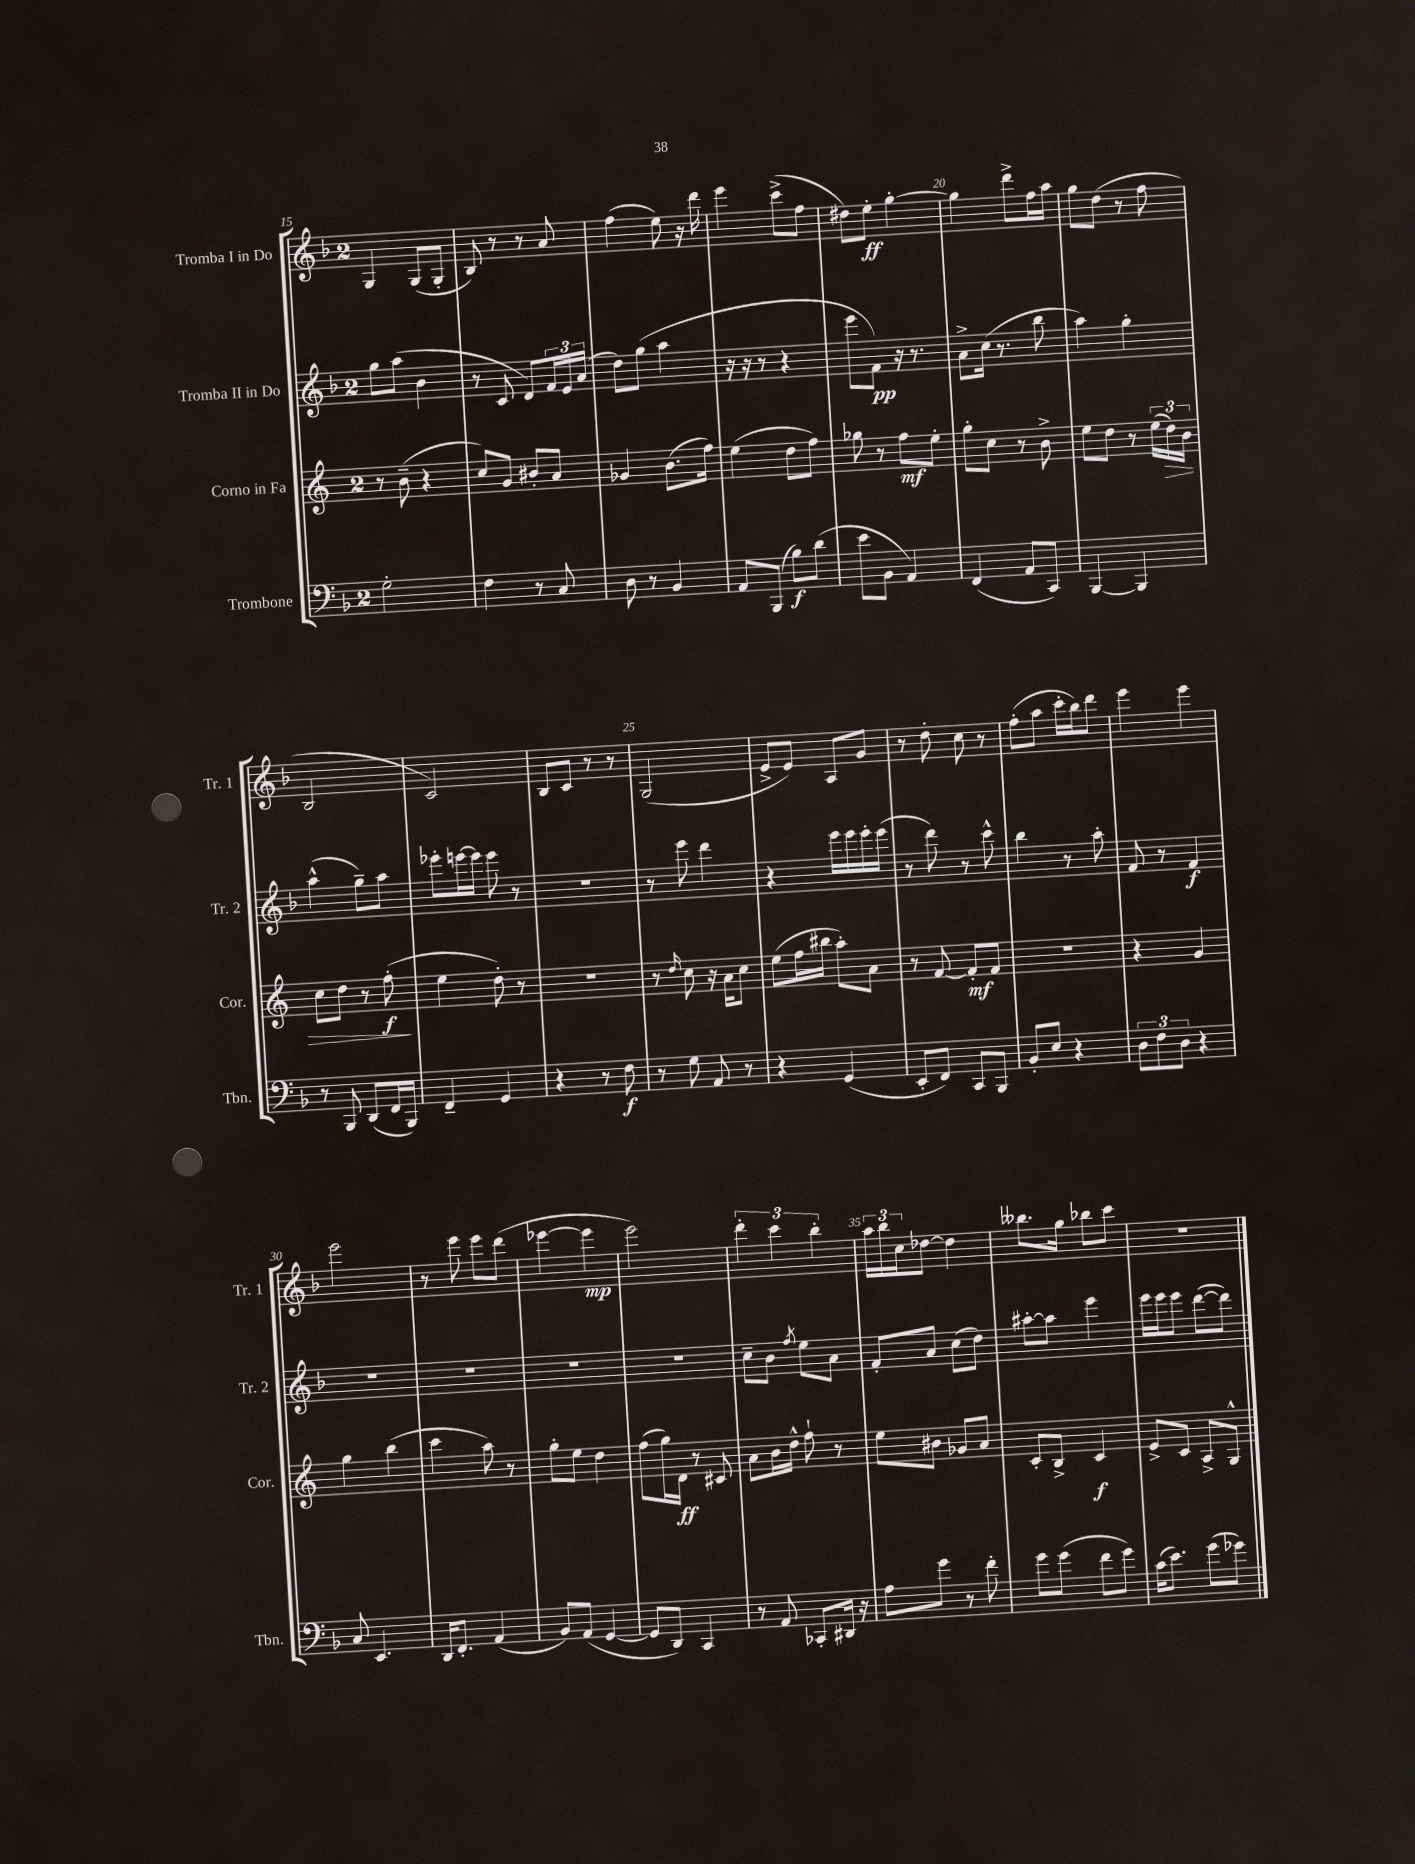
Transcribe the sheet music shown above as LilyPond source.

<<
\new StaffGroup <<
\new Staff = "s0" \with { instrumentName = "Tromba I in Do" shortInstrumentName = "Tr. 1" } {
    \clef treble \key f \major \once \override Staff.TimeSignature.style = #'single-digit \time 2/4
    g4 g8( g8-. |
    bes8) r8 r8 a'8 |
    f''4( e''8) r16 d'''16 |
    e'''4 c'''8->( f''8 |
    dis''8) e''8-.\ff g''4~-. |
    g''4 d'''8-> f''16 a''16 |
    g''8 d''8( r8 f''8 |
    bes2 |
    c'2) |
    bes8 c'8 r8 r8 |
    g2( |
    e'8-> e'8) a8 g'8 |
    r8 d''8-. c''8 r8 |
    f''8-.( a''8 c'''16-. bes''16) d'''8 |
    e'''4 e'''4 |
    e'''2 |
    r8 e'''8 e'''8 d'''8( |
    ees'''4~ ees'''4\mp |
    e'''2) |
    \tuplet 3/2 { d'''4-. c'''4 bes''4-. } |
    \tuplet 3/2 { a''16 bes''16 c''16 } des''8~ des''4 |
    beses''8. g''16 bes''8 c'''8 |
    R2 \bar "|." |
}
\new Staff = "s1" \with { instrumentName = "Tromba II in Do" shortInstrumentName = "Tr. 2" } {
    \clef treble \key f \major \once \override Staff.TimeSignature.style = #'single-digit \time 2/4
    g''8 a''8( bes'4 |
    r8 c'8 d'8) \tuplet 3/2 { f'16 e'16 a'16( } |
    d''8) g''8( a''4 |
    r16 r16 r8 r4 |
    e'''8 f'8\pp) r16 r8. |
    a'8-> c''16( r8. bes''8 |
    a''4) g''4-. |
    a''4-^( g''8--) a''8 |
    ees'''8-. e'''16~ e'''16 e'''8 r8 |
    R2 |
    r8 e'''8 d'''4 |
    r4 e'''16 e'''16 e'''16-. e'''16( |
    r8 d'''8) r8 c'''8-^ |
    bes''4 r8 a''8-. |
    f'8 r8 f'4\f |
    R2 |
    R2 |
    R2 |
    R2 |
    c''8-- bes'8 \acciaccatura { f''8 } e''8 a'8 |
    f'8-. a'8 c''8( d''8) |
    ais''8~-. ais''8 e'''4 |
    e'''16 e'''16 e'''8 d'''8~( d'''8) \bar "|." |
}
\new Staff = "s2" \with { instrumentName = "Corno in Fa" shortInstrumentName = "Cor." } {
    \clef treble \key c \major \once \override Staff.TimeSignature.style = #'single-digit \time 2/4
    r8 b'8--( r4 |
    c''8) g'8 bis'8-. a'8 |
    ges'4 b'8.( f''16) |
    e''4( d''8 f''8) |
    ges''8 r8 f''8\mf e''8-. |
    g''8-. c''8 r8 b'8-> |
    e''8 d''8 r8 \tuplet 3/2 { e''16( d''16\>) b'16 } |
    c''8 d''8 r8 f''8-.\f\!( |
    e''4 d''8-.) r8 |
    R2 |
    r8 \grace { d''16 } c''8 r16 a'16 c''8 |
    e''8( f''16 bis''16 a''8-.) a'8 |
    r8 f'8~ f'8-.\mf f'8 |
    r2 |
    r4 g'4 |
    g''4 b''4( |
    c'''4 a''8) r8 |
    g''8-. e''8 d''4 |
    f''8( g''16) d'16\ff r8 cis'8 |
    a'8 b'16 d''16-^ f''8-! r8 |
    e''8 bis'8 ges'8 a'8 |
    c'8-. b8-> c'4\f |
    e'8-> c'8 a8-> g8-^ \bar "|." |
}
\new Staff = "s3" \with { instrumentName = "Trombone" shortInstrumentName = "Tbn." } {
    \clef bass \key f \major \once \override Staff.TimeSignature.style = #'single-digit \time 2/4
    g2-. |
    f4 r8 c8 |
    d8 r8 bes,4 |
    a,8 bes,,8( bes8\f) d'8( |
    e'8 bes,8 a,4) |
    f,4( a,8 c,8) |
    bes,,4~ bes,,4 |
    r8 bes,,8 d,8( f,16 bes,,16) |
    f,4-- g,4 |
    r4 r8 f8\f |
    r8 g8 a,8 r8 |
    r4 g,4( |
    e,8-. f,8) c,8 bes,,8 |
    bes,8-. e8 r4 |
    \tuplet 3/2 { d8 f8 d8 } r4 |
    c8 e,4. |
    d,16 f,8.-. a,4( |
    bes,8) a,8( g,4~ |
    g,8 d,8) c,4 |
    r8 a,8 ces,8-. dis,16 r16 |
    a8 g'8 r8 f'8-. |
    g'8 g'8( f'8 g'8) |
    c'16( e'8.) g'8( ges'8) \bar "|." |
}
>>
>>
\layout { \context { \Score currentBarNumber = #15 \override BarNumber.break-visibility = ##(#f #t #t) barNumberVisibility = #(every-nth-bar-number-visible 5) } }
